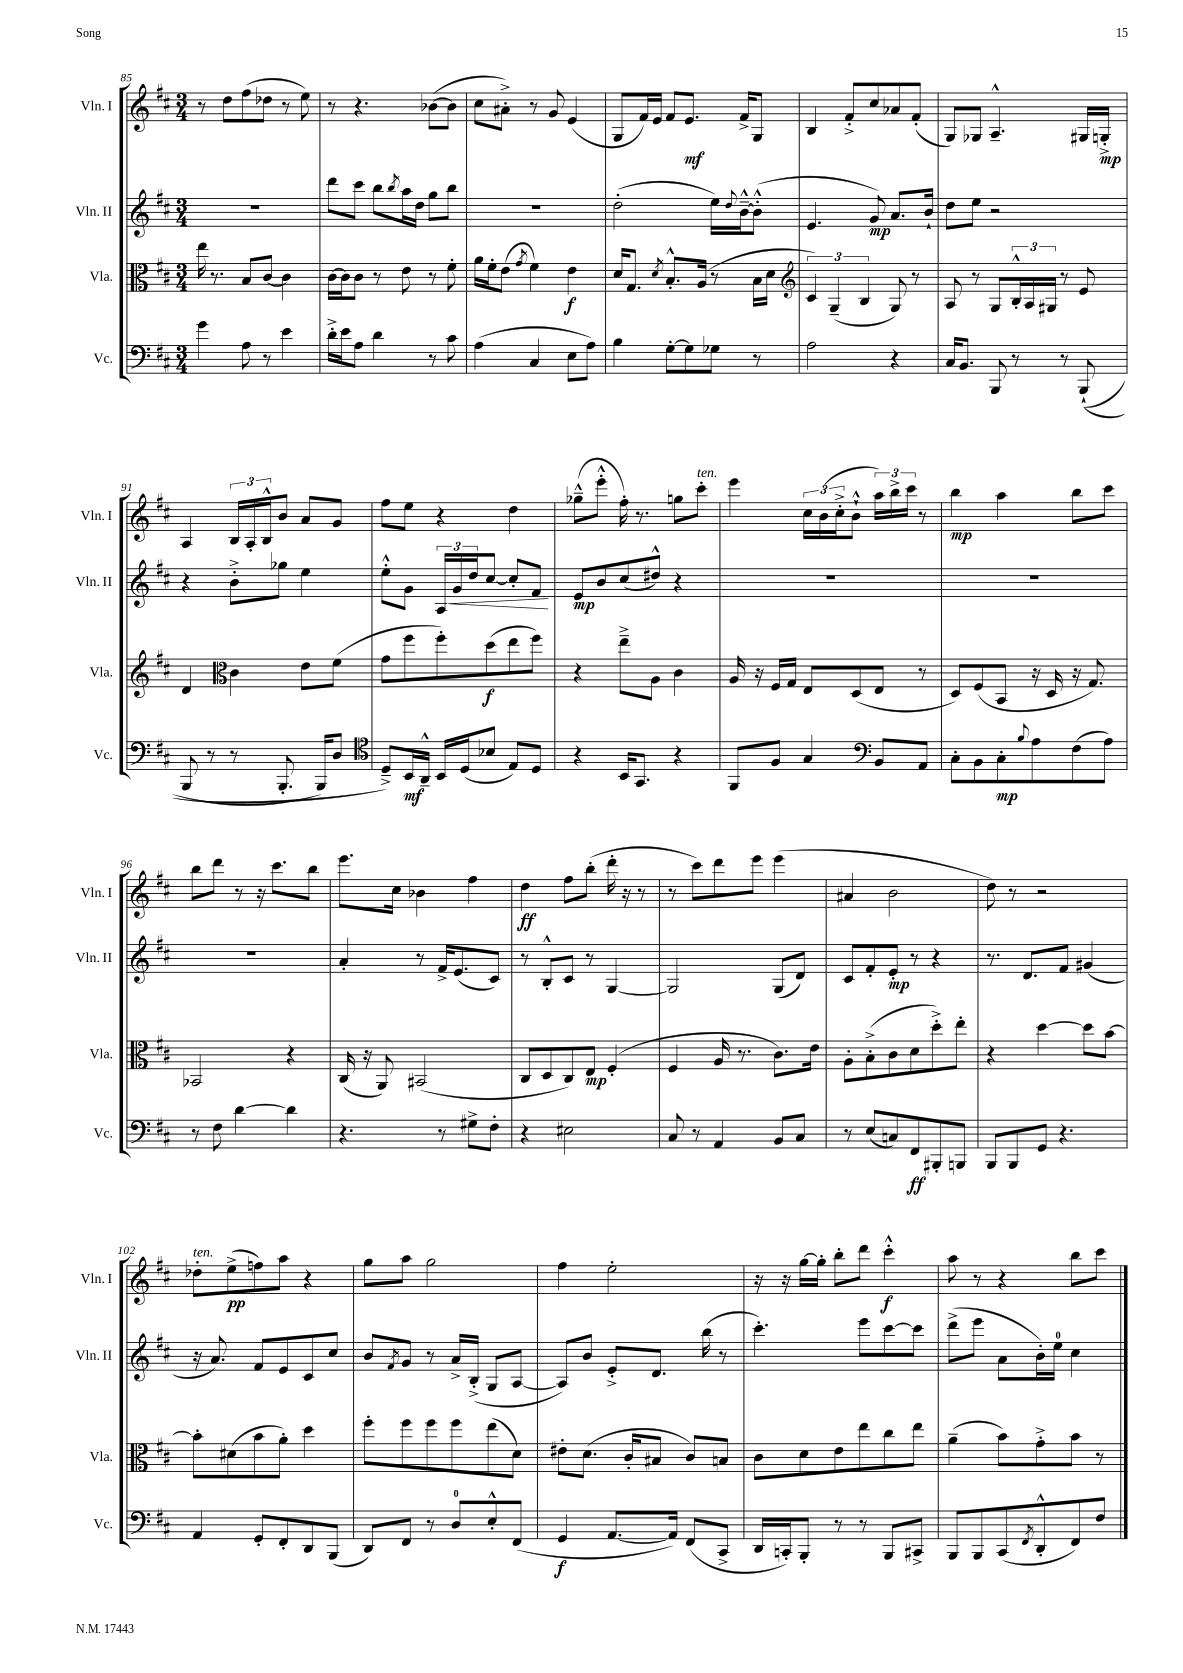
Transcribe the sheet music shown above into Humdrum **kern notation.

**kern	**dynam	**kern	**dynam	**kern	**dynam	**kern	**dynam
*part4	*part4	*part3	*part3	*part2	*part2	*part1	*part1
*staff4	*staff4	*staff3	*staff3	*staff2	*staff2	*staff1	*staff1
*I"Vc.	*	*I"Vla.	*	*I"Vln. II	*	*I"Vln. I	*
*I'Vc.	*	*I'Vla.	*	*I'Vln. II	*	*I'Vln. I	*
*clefF4	*	*clefC3	*	*clefG2	*	*clefG2	*
*k[f#c#]	*	*k[f#c#]	*	*k[f#c#]	*	*k[f#c#]	*
*M3/4	*	*M3/4	*	*M3/4	*	*M3/4	*
=85	=85	=85	=85	=85	=85	=85	=85
4g\	.	16ee\	.	2.r	.	8r	.
.	.	8.r	.	.	.	.	.
.	.	.	.	.	.	8dd\L	.
8A\	.	8B/L	.	.	.	(8ff#\	.
8r	.	[8c#/J	.	.	.	8dd-X\J	.
4e\	.	4c#\]	.	.	.	8r	.
.	.	.	.	.	.	8ee\)	.
=86	=86	=86	=86	=86	=86	=86	=86
16d'^\LL	.	[16c#\LL	.	8ddd\L	.	8r	.
16e\J	.	16c#\J]	.	.	.	.	.
8A\J	.	8c#\J	.	8ccc#\J	.	4.r	.
4d\	.	8r	.	8bb\L	.	.	.
.	.	.	.	8qbb/	.	.	.
.	.	8e\	.	16aa\L	.	.	.
.	.	.	.	16dd\JJ	.	.	.
8r	.	8r	.	8gg\L	.	([8b-X\L	.
8c#\	.	8f#'\	.	8bb\J	.	8b-\J]	.
=87	=87	=87	=87	=87	=87	=87	=87
(4A\	.	16a\LL	.	2.r	.	8cc#\L	.
.	.	16f#'\J	.	.	.	.	.
.	.	(8e\J	.	.	.	8a#X'^\J)	.
.	.	8qg/	.	.	.	.	.
4C#/	.	4f#\)	.	.	.	8r	.
.	.	.	.	.	.	8g/	.
8E\L	.	4e\	f	.	.	(4e/	.
8A\J)	.	.	.	.	.	.	.
=88	=88	=88	=88	=88	=88	=88	=88
4B\	.	16d/KL	.	(2dd'\	.	8G/L	.
.	.	8.G/J	.	.	.	.	.
.	.	.	.	.	.	16f#/L)	.
.	.	.	.	.	.	16e/JJ	.
.	.	8qd/	.	.	.	.	.
[8G'\L	.	8.B'^^/L	.	.	.	8f#/L	.
8G\]	.	.	.	.	.	8.e/J	mf
.	.	(16A/Jk	.	.	.	.	.
8G-X\J	.	8r	.	16ee\LL)	.	.	.
.	.	.	.	8qqdd/	.	.	.
.	.	.	.	[16b~^^\J	.	16f#^/KL	.
8r	.	16B\LL	.	(8b'^^\J]	.	8G/J	.
.	.	16d\JJ	.	.	.	.	.
=89	=89	=89	=89	=89	=89	=89	=89
*	*	*clefG2	*	*	*	*	*
2A\	.	6c#/)	.	4.e/	.	4B/	.
.	.	(6G~/	.	.	.	.	.
.	.	.	.	.	.	8f#'^/L	.
.	.	6B/	.	.	.	.	.
.	.	.	.	8g/)	mp	8cc#/	.
4r	.	8G/)	.	8.a/L	.	8a-X/	.
.	.	8r	.	.	.	(8f#'/J	.
.	.	.	.	16b`/Jk	.	.	.
=90	=90	=90	=90	=90	=90	=90	=90
16C#/KL	.	8A/	.	8dd\L	.	8G/L)	.
8.BB/J	.	.	.	.	.	.	.
.	.	8r	.	8ee\J	.	8G-X/J	.
8BBB/	.	8G/L	.	2r	.	4.A~^^/	.
8r	.	24B'^^/L	.	.	.	.	.
.	.	24A/	.	.	.	.	.
.	.	24G#X/JJ	.	.	.	.	.
8r	.	8r	.	.	.	.	.
((8BBB`/	.	8e/	.	.	.	16G#X/LL	.
.	.	.	.	.	.	16Gn'^/JJ	mp
!!LO:LB:g=z
=91	=91	=91	=91	=91	=91	=91	=91
8BBB/	.	4d/	.	4r	.	4A/	.
8r	.	.	.	.	.	.	.
*	*	*clefC3	*	*	*	*	*
8r	.	4c#\	.	8b'^\L	.	24B/LL	.
.	.	.	.	.	.	24A'/	.
.	.	.	.	.	.	24B^^/J	.
8.BBB'/	.	.	.	8gg-X\J	.	8b/J	.
.	.	8e\L	.	4ee\	.	8a/L	.
16BBB/KL)	.	.	.	.	.	.	.
8D/J	.	(8f#\J	.	.	.	8g/J	.
=92	=92	=92	=92	=92	=92	=92	=92
*clefC4	*	*	*	*	*	*	*
8D~^/L)	.	8g\L	.	8ee'^^\L	.	8ff#\L	.
16BB/L	mf	8ff#\	.	8g\J	.	8ee\J	.
16AA~^^/JJ	.	.	.	.	.	.	.
16BB/LL	.	8ff#'\)	.	24A/LL	.	4r	.
!	!	!	!	!	!LO:HP:b	!	!
.	.	.	.	24g/	<	.	.
(16D/J	.	.	.	.	.	.	.
.	.	.	.	24dd/J	.	.	.
8B-X/J	.	(8dd\	f	[8cc#/J	.	.	.
8E/L)	.	8ee\	.	8cc#'/L]	.	4dd\	.
8D/J	.	8ff#\J)	.	8f#/J	.	.	.
.	.	.	.	.	[	.	.
=93	=93	=93	=93	=93	=93	=93	=93
4r	.	4r	.	8e/L	mp	(8gg-X~^^\L	.
.	.	.	.	8b/	.	8eee'^^\J	.
16BB/KL	.	8ee~^\L	.	(8cc#/	.	16ff#'\)	.
8.GG/J	.	.	.	.	.	8.r	.
.	.	8A\J	.	8dd#X^^/J)	.	.	.
4r	.	4c#\	.	4r	.	8ggn\L	.
!	!	!	!	!	!	!LO:TX:a:i:t=ten.	!
.	.	.	.	.	.	8ccc#'\J	.
=94	=94	=94	=94	=94	=94	=94	=94
8FF#/L	.	16A/	.	2.r	.	4eee\	.
.	.	16r	.	.	.	.	.
8F#/J	.	16F#/LL	.	.	.	.	.
.	.	16G/JJ	.	.	.	.	.
4G/	.	8E/L	.	.	.	24cc#\LL	.
.	.	.	.	.	.	(24b\	.
.	.	.	.	.	.	24cc#'^\J	.
.	.	(8D/	.	.	.	8b`^^\J	.
*clefF4	*	*	*	*	*	*	*
8BB/L	.	8E/J	.	.	.	24aa\LL)	.
.	.	.	.	.	.	24bb^\	.
.	.	.	.	.	.	24ccc#\JJ	.
8AA/J	.	8r	.	.	.	8r	.
=95	=95	=95	=95	=95	=95	=95	=95
8C#'\L	.	8D/L)	.	2.r	.	4bb\	mp
8BB\	.	(8F#/	.	.	.	.	.
8C#'\	mp	8BB/J	.	.	.	4aa\	.
8qqB/	.	.	.	.	.	.	.
8A\	.	16r	.	.	.	.	.
.	.	16D/	.	.	.	.	.
(8F#\	.	16r	.	.	.	8bb\L	.
.	.	8.G/)	.	.	.	.	.
8A\J)	.	.	.	.	.	8ccc#\J	.
!!LO:LB:g=z
=96	=96	=96	=96	=96	=96	=96	=96
8r	.	2BB-X/	.	2.r	.	8bb\L	.
8F#\	.	.	.	.	.	8ddd\J	.
[4d\	.	.	.	.	.	8r	.
.	.	.	.	.	.	16r	.
.	.	.	.	.	.	8.ccc#\L	.
4d\]	.	4r	.	.	.	.	.
.	.	.	.	.	.	8bb\J	.
=97	=97	=97	=97	=97	=97	=97	=97
4.r	.	(16C#/	.	4a'/	.	8.eee\L	.
.	.	16r	.	.	.	.	.
.	.	8AA/)	.	.	.	.	.
.	.	.	.	.	.	16cc#\Jk	.
.	.	(2BB#X/	.	8r	.	4b-X\	.
8r	.	.	.	16f#^/KL	.	.	.
.	.	.	.	(8.e/	.	.	.
8G#X^\L	.	.	.	.	.	4ff#\	.
8F#'\J	.	.	.	8c#/J)	.	.	.
=98	=98	=98	=98	=98	=98	=98	=98
4r	.	8C#/L	.	8r	.	4dd\	ff
.	.	8D/	.	8B'^^/L	.	.	.
2E#X\	.	8C#/)	.	8c#/J	.	8ff#\L	.
.	.	8E/J	mp	8r	.	(8bb'\J	.
.	.	(4F#'/	.	[4G/	.	16ddd'\	.
.	.	.	.	.	.	16r	.
.	.	.	.	.	.	8r	.
=99	=99	=99	=99	=99	=99	=99	=99
8C#/	.	4F#/	.	2G/]	.	8r	.
8r	.	.	.	.	.	8ccc#\L)	.
4AA/	.	16A/	.	.	.	8ddd\	.
.	.	8.r	.	.	.	.	.
.	.	.	.	.	.	8eee\J	.
8BB/L	.	8.c#\L)	.	(8G/L	.	(4eee\	.
8C#/J	.	.	.	8d/J)	.	.	.
.	.	16e\Jk	.	.	.	.	.
=100	=100	=100	=100	=100	=100	=100	=100
8r	.	8A'\L	.	8c#/L	.	4a#X/	.
(8E/L	.	(8B'^\	.	8f#'/	.	.	.
8Cn/)	.	8c#\	.	8e'/J	mp	2b\	.
8FF#/	ff	8d\	.	8r	.	.	.
8BBB#X'/	.	8dd'^\)	.	4r	.	.	.
8BBBn/J	.	8ee'\J	.	.	.	.	.
=101	=101	=101	=101	=101	=101	=101	=101
8BBB/L	.	4r	.	8.r	.	8dd\)	.
8BBB/	.	.	.	.	.	8r	.
.	.	.	.	8.d/L	.	.	.
8GG/J	.	[4dd\	.	.	.	2r	.
4.r	.	.	.	8f#/J	.	.	.
.	.	8dd\L]	.	(4g#X/	.	.	.
.	.	[8b\J	.	.	.	.	.
!!LO:LB:g=z
=102	=102	=102	=102	=102	=102	=102	=102
!	!	!	!	!	!	!LO:TX:a:i:t=ten.	!
4AA/	.	8b'\L]	.	16r	.	8dd-X'\L	.
.	.	.	.	8.a/)	.	.	.
.	.	(8d#X\	.	.	.	(8ee^\	pp
8GG'/L	.	8b\	.	8f#/L	.	8ffn\)	.
8FF#'/	.	8a'\J)	.	8e/	.	8aa\J	.
8DD/	.	4dd\	.	8c#/	.	4r	.
(8BBB/J	.	.	.	8cc#/J	.	.	.
=103	=103	=103	=103	=103	=103	=103	=103
8DD/L)	.	8ff#'\L	.	8b/L	.	8gg\L	.
.	.	.	.	8qf#/	.	.	.
8FF#/J	.	8ff#\	.	8g/J	.	8aa\J	.
8r	.	8ff#\	.	8r	.	2gg\	.
8D/L	.	8ff#\	.	16a^/LL	.	.	.
.	.	.	.	(16B'^/JJ	.	.	.
8E'^^/	.	(8ee\	.	8G/L	.	.	.
(8FF#/J	.	8d\J)	.	[8A/J	.	.	.
=104	=104	=104	=104	=104	=104	=104	=104
4GG/	f	8e#X'\L	.	8A/L])	.	4ff#\	.
.	.	(8.d\J	.	8b/J	.	.	.
[8.AA/L	.	.	.	8e'^/L	.	2ee'\	.
.	.	16c#'/KL	.	.	.	.	.
.	.	8B#X/J	.	8.d/J	.	.	.
16AA/Jk])	.	.	.	.	.	.	.
(8FF#/L	.	8c#/L)	.	.	.	.	.
.	.	.	.	(16bb\	.	.	.
8CC#^/J	.	8Bn/J	.	8r	.	.	.
=105	=105	=105	=105	=105	=105	=105	=105
16DD/LL	.	8c#\L	.	4.ccc#'\)	.	16r	.
16CCn'/J)	.	.	.	.	.	16r	.
8BBB'/J	.	8d\	.	.	.	[16gg\LL	.
.	.	.	.	.	.	16gg'\JJ]	.
8r	.	8e\	.	.	.	8bb'\L	.
8r	.	8ee\	.	8eee\L	.	8ddd\J	.
8BBB/L	.	8cc#\	.	[8ccc#\	.	4ccc#'^^\	f
8CC#X^/J	.	8ee\J	.	8ccc#\J]	.	.	.
=106	=106	=106	=106	=106	=106	=106	=106
8BBB/L	.	(4a~\	.	(8ddd^\L	.	8aa\	.
8BBB/	.	.	.	8eee\J	.	8r	.
(8CC#/	.	8b\L)	.	8a\L	.	4r	.
8qFF#/	.	.	.	.	.	.	.
8DD'^^/	.	8g'^\	.	16b'\L)	.	.	.
.	.	.	.	16ee\JJ	.	.	.
8FF#/)	.	8b\J	.	4cc#\	.	8bb\L	.
8F#/J	.	8r	.	.	.	8ccc#\J	.
==	==	==	==	==	==	==	==
*-	*-	*-	*-	*-	*-	*-	*-
